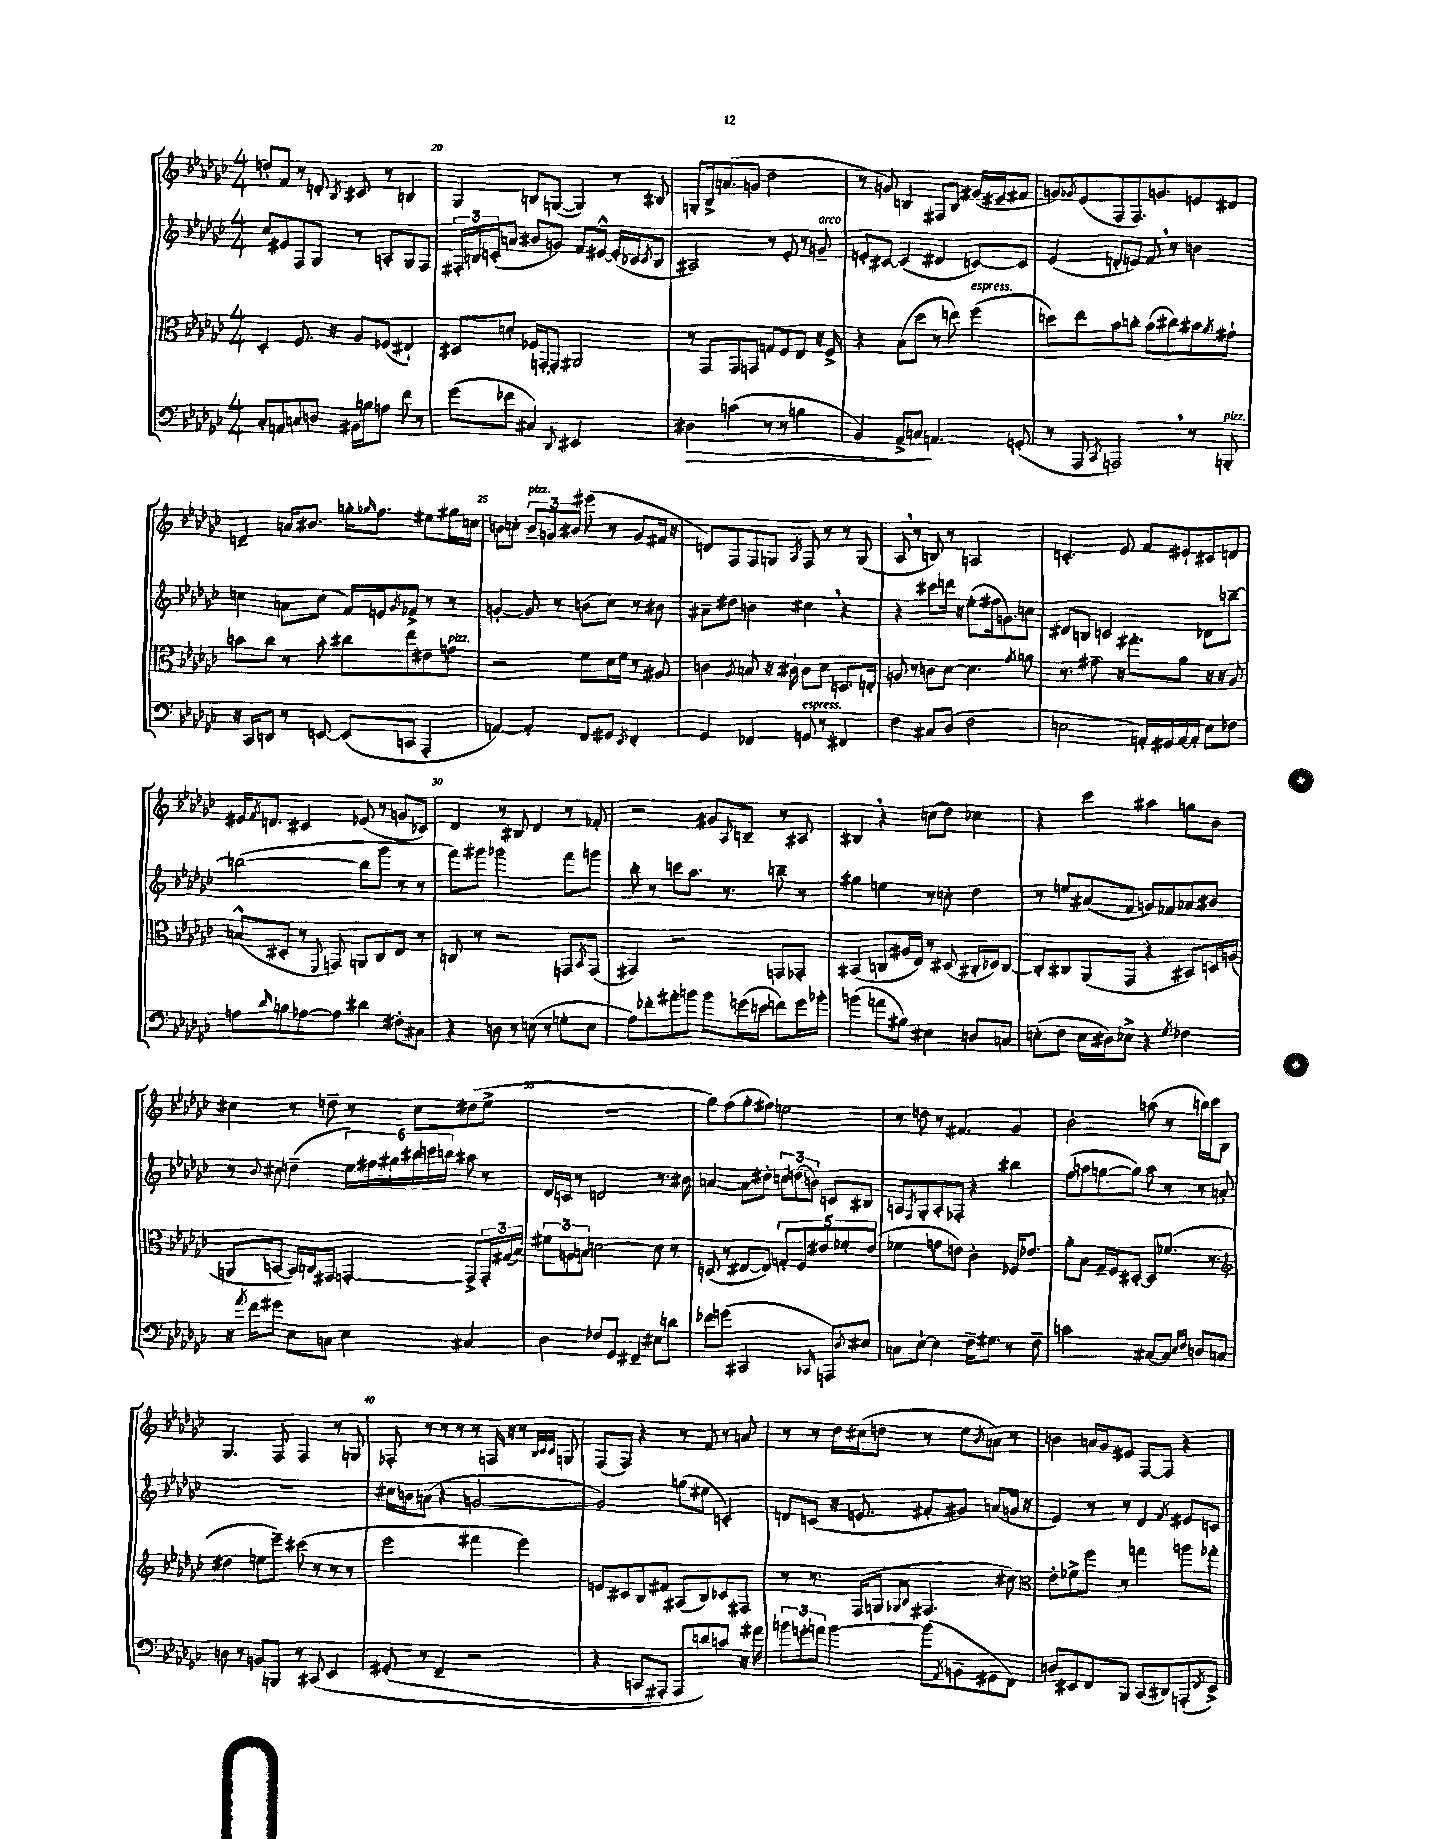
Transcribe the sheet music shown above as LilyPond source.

<<
\new StaffGroup <<
\new Staff = "s0" {
    \clef treble \key ges \major \numericTimeSignature \time 4/4
    d''8-. f'8 r8 d'8-. \acciaccatura { bes8 } cis'8 r8 b4 |
    ges4 b8 g8~( g4) r8 bis8 |
    g8-. bes16-> a'8.( g'8 des''2 |
    r8 g'8) b4 fis8 b8 gis'16( eis'16-- fis'8 |
    g'8) \acciaccatura { ges'8 } ees'8( f8 f8.) g'8. e'8 dis'8 |
    d'4-- a'16 bis'8. g''16-. \grace { ges''16 } f''8. eis''8 gis''16 c''16 |
    b'8 c''8-. \tuplet 3/2 { b'8--^\markup { \italic "pizz." } g'8 bis'8 } eis'''8( r8 g'8 fis'16 r16 |
    d'8) f8 f8 g8 \acciaccatura { aes8 } f8 r8 r8 g8( |
    aes8 \breathe r8 b8) r8 a2 |
    c'4.-. ees'8 f'8 eis'8-! cis'8 d'8 |
    eis'16 \acciaccatura { f'8 } d'8. cis'4 ees'8( r8 g'8 ces'8) |
    des'4 r8 bis8 des'4 r8 fes'8-. |
    r2 gis'8 \appoggiatura { aes8 } b8-- r8 ais8 |
    bis4 \breathe r4 c''8( des''8) ces''4 |
    r4 ces'''4 ais''4 g''8 bes'8 |
    cis''4 r8 d''8-- r8 cis''8 dis''8( ees''8-> |
    R1 |
    ges''8) f''8( ges''8-. fis''8) e''2 |
    r8 d''8 r8 fis'4. ges'4 |
    bes'2-. a''8( r8 b''16) ces'''16 bes8 |
    ges4. f8 f4 r8 g8 |
    fes8-. r8 r8 r8 r8 f16 r16 r8 \grace { bes32 ces'32 ces'32 } g8 |
    f8( f8) r4 r8 f'8 r8 a'8 |
    r8 r8 des''16 cis''16( d''8 r8 ees''8 \acciaccatura { bes'8 } a'8) r8 |
    b'4 a'16 ges'16 eis'8 f8~ f8 r4 \bar "|." |
}
\new Staff = "s1" {
    \clef treble \key ges \major \numericTimeSignature \time 4/4
    ces''8 eis'8 f8 ges8 r8 a8-. ges8 f8 |
    \tuplet 3/2 { fis16-. b16 c'16-.( } a'8 bis'8 g'8) f'8 eis'8~-^ eis'16-.( ces'16 \acciaccatura { ces'8 } b8 |
    ais2) r8 ees'8-. r8 g'8--^\markup { \italic "arco" } |
    e'8-. cis'8~ cis'4( dis'4 c'8~) c'8 |
    ees'4( d'8-. e'8) f'8 \breathe r8 b'4 |
    c''4 a'8 c''8( f'16) e'16 \acciaccatura { ges'8 } fes'8-> r8 r8 |
    g'4~-. g'8 r8 b'8( ces''8) r8 bis'8 |
    ais'8-- dis''8 b'4 cis''4 \breathe r4 |
    r4 cis'''8 d'''16 r16 ees''8-.( fis''16 g'8.) c''8 |
    dis'8 b8 c'2 des'8 b''8~-- |
    b''2~( b''8 ges'''8 r8 r8 |
    f'''8) gis'''8 ges'''2 f'''8 g'''8 |
    bes''8-. r8 c'''8 aes''8. r8. b''8-- r8 |
    gis''4 e''4 r8 c''8-. des''4 |
    r8 e''8 ais'8( f'8 g'8) fes'8 aes'8 bis'8 |
    r8 \appoggiatura { bes'8 } cis''8 d''4--( \tuplet 6/4 { ees''16) fis''16 gis''16 bis''16 c'''16 b''16 } ais''8 r8 |
    des'16 c'16 r8 d'2 r8. bis'16 |
    a'4~ a'8 dis''8-. \tuplet 3/2 { c''8 d''8( b'8) } c'8 bis8 |
    a8 \acciaccatura { f8 } ges8-. a8-. fes8-. r4 bis''4 |
    f''8( a''8 g''8~ g''8) a''8 r8 r8 a'8-. |
    R1 |
    cis''16 b'16 a'8( r4 g'2~ |
    g'2) g''8( eis''8 c'4-.) |
    d'8 c'8( r16 e'8. fis'8-. gis'8) a'8( g'16 r16 |
    ees'4) r8 r8 des'4 \acciaccatura { f'8 } eis'8 c'8 \bar "|." |
}
\new Staff = "s2" {
    \clef alto \key ges \major \numericTimeSignature \time 4/4
    des4-. f8. r16 aes8 fes8( eis4-!) |
    dis8 d'8-. fes16 g,16~-. g,8-. ais,2 |
    r8 ges,8 ges,8 g,8 g8 f8 ees8 r16 f16-> |
    r4 bes8( des''8 r8 e''8) f''4^\markup { \italic "espress." }( |
    d''8) ees''8 bes'8 c''8-. bes'8( cis''8) bis'8 \acciaccatura { aes'8 } gis'8-! |
    b'8 ces''8 r8 b'8-. cis''8 ees''8 eis'8 g'8^\markup { \italic "pizz." } |
    r2 f'8 des'16 f'16 r8 ais8 |
    c'4 \acciaccatura { aes8 } b8 r16 cis'16-! cis'8 des'8 d8. e16-. |
    a8 r8 c'8 des'8~ des'4. \acciaccatura { ges'8 } a'8 |
    r8. gis'8.-- r16 gis''8.-. aes'8 r16 r16 aes8 |
    b8-^( dis8-. r8 \appoggiatura { f,8 } g,8) a,8 ces8 ees8 r8 |
    c8 r8 r2 g,8 \acciaccatura { bes,8 } g,8( |
    gis,4) r2 g,8 ges,8-. |
    bis,4( c8 ais16 ees16) r8 dis8( cis16-. des16) cis8~ |
    cis8-. cis8 aes,8( ges,8 r4 bis,8) d16 a16( |
    a,8 b,8~ b,16) c16 gis,8 g,4~-. g,8-> \tuplet 3/2 { g,16-. gis16( bes16) } |
    \tuplet 3/2 { fis'8 a8 b8 } d'2~ d'8 r8 |
    d8( r8 eis8~ eis8) \tuplet 5/4 { g8-. f8 eis'8 fes'8-. eis'8( } |
    fes'4 g'8 e'8) ces'4-. fes16 ees'8. |
    aes'8-. bes8 ges16-- f16 dis8~-. dis8 fes'8.( r8. |
    \clef treble dis''4 e''8 ees'''8--) cis'''8( r8 r8 r8 |
    ees'''2 fis'''4 ees'''4) |
    e'8 cis'8 bes8 fis'8 ais8( bes8) ces'8 fis8 |
    r8 r8. f16( g8 \grace { ges16 bes16 } fis4. cis''8) |
    \clef alto ees'8-. fes'8-> f''8 r8 g''4 a''8 ges''8-. \bar "|." |
}
\new Staff = "s3" {
    \clef bass \key ges \major \numericTimeSignature \time 4/4
    ces8-. a,8 c8 d8 bis,16 b16 a8 f'8 r8 |
    ges'8( fes'8 cis4) \appoggiatura { des,8 } eis,2 |
    dis4\> c'4( r8 r8 b4 |
    bes,4) aes,8-> c8\! a,4. g,8-.( |
    r8 aes,,8 \acciaccatura { ces,8 } a,,2) \breathe r8 b,,8-.^\markup { \italic "pizz." } |
    r16 ces,16 d,8 r8 e,8~ e,8( c,8 aes,,4-. |
    a,4~) a,4-. f,8 gis,8 \acciaccatura { ees,8 } f,4-. |
    ges,4 fes,4 g,8^\markup { \italic "espress." } r8 fis,4 |
    f4 cis8 des8( f2 |
    e2 a,16-.) gis,16 a,16~ a,16-. e8 fes8 |
    a8 \grace { des'16 } b8 aes8~ aes8 dis'4 fis8-. cis8 |
    r4 d8 r8 e8( r8 g8-. e8 |
    aes8) fes'8-. ais'8-. b'8 b'8 g'16( e'16 f'8) g'16 bes'16-. |
    b'4( a'8 bis8) eis4 d8 c8 |
    e8-.( f8 e16 dis16) ees8-> r4 \acciaccatura { ges8 } fes4 |
    r16 \acciaccatura { aes'8 } f'16 gis'8 ees8 c8 ees4 cis4 |
    des4 fes8 ges,8 fis,4-- eis8 d'8 |
    fes'8 g'8( cis,2 \grace { ces,16 } a,,8) \acciaccatura { des8 } eis8 |
    c8 ees8~-! ees4 f16-- gis8. r8 f8-- |
    c'2 cis8~ cis8 \grace { ees16 f16 } d8 c8 |
    d8 r8 b,8 b,,8 r8 cis,8\( ees,4 |
    gis,8-.( r8 f,4-- r2 |
    r4 c,8 ais,,8-.) ais,,8 d'8\) c'8 r16 ais'16 |
    \tuplet 3/2 { b'8 g'8-. a'8 } b'4~ b'8( \acciaccatura { aes,8 } b,8-- gis,8 f,8) |
    d8 eis,8 f,8 bes,,8 ces,8( dis,8) a,,8-.( \acciaccatura { f,8 } eis,8->) \bar "|." |
}
>>
>>
\layout { \context { \Score currentBarNumber = #19 \override BarNumber.break-visibility = ##(#f #t #t) barNumberVisibility = #(every-nth-bar-number-visible 5) } }
